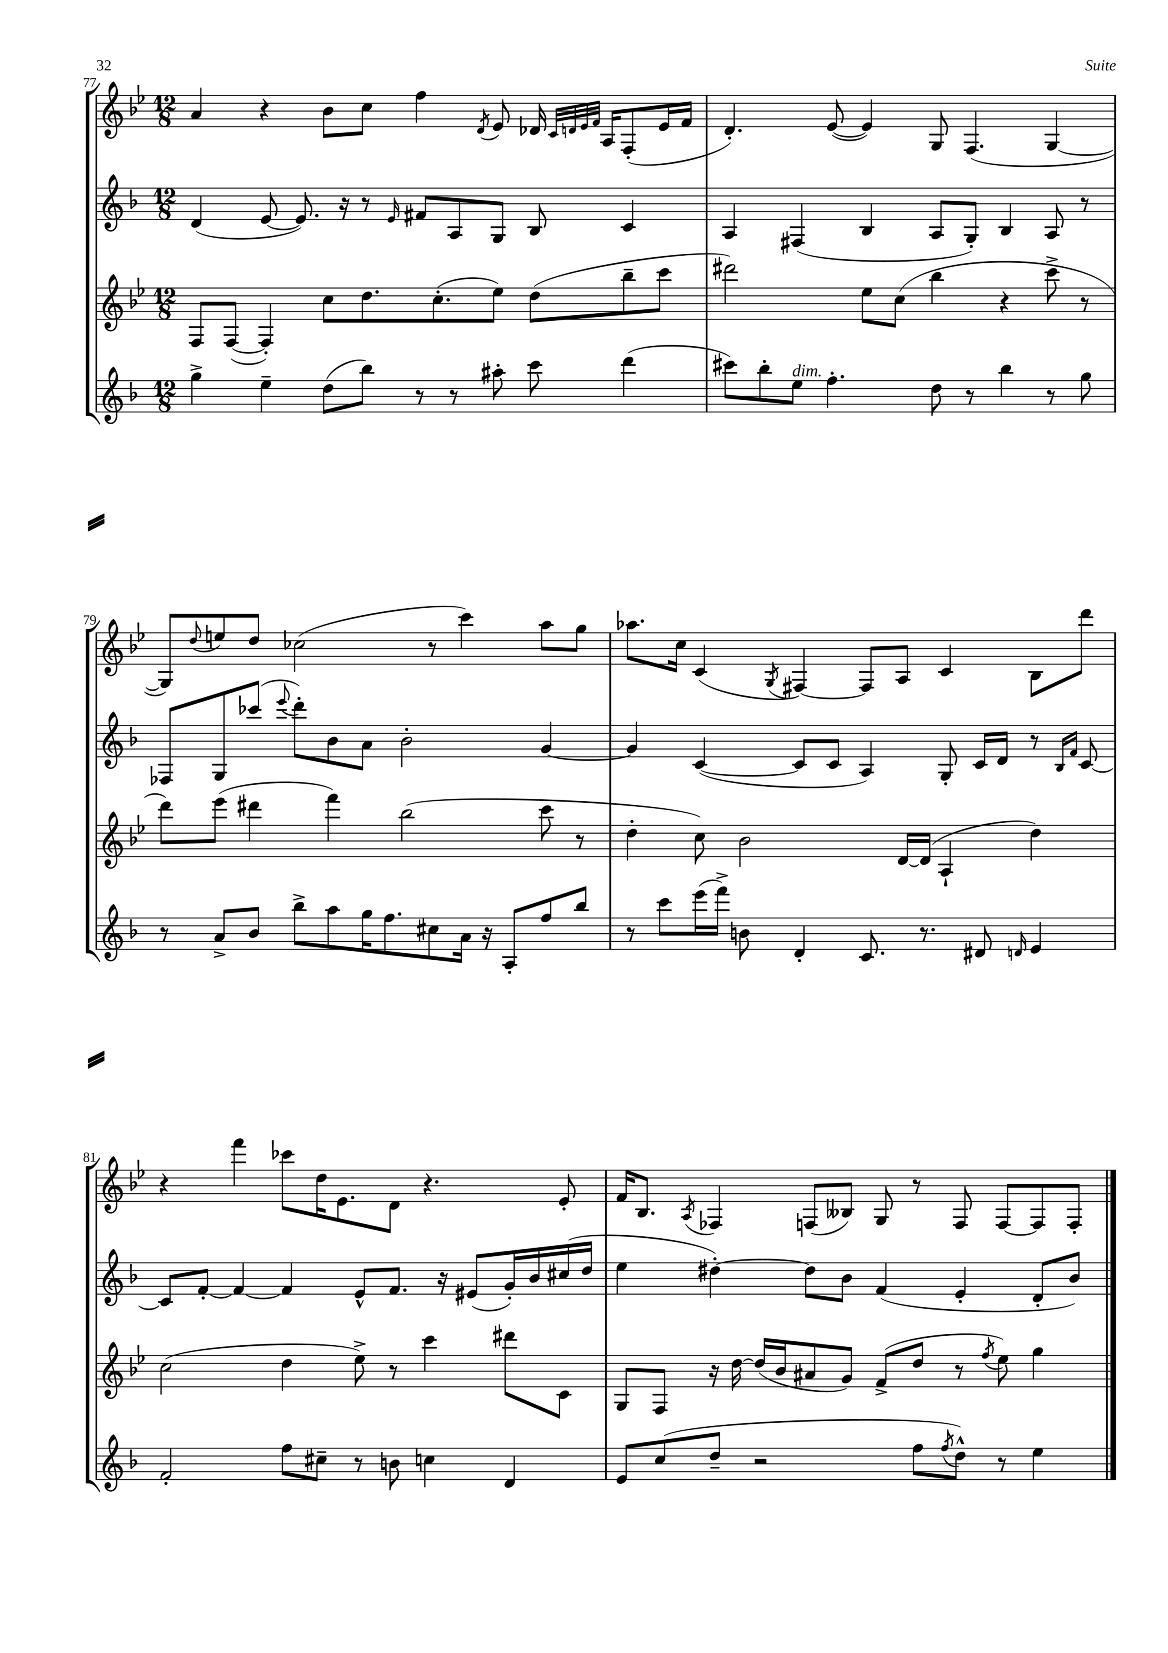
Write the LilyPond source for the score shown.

<<
\new StaffGroup <<
\new Staff = "s0" {
    \clef treble \key bes \major \numericTimeSignature \time 12/8
    a'4 r4 bes'8 c''8 f''4 \acciaccatura { d'8 } ees'8 des'16 \grace { c'32 d'32 ees'32 f'32 } a16 f8-.( ees'16 f'16 |
    d'4.-.) ees'8~( ees'4) g8 f4.( g4~ |
    g8) \appoggiatura { d''8 } e''8 d''8 ces''2( r8 c'''4) a''8 g''8 |
    aes''8. c''16 c'4( \acciaccatura { g8 } fis4~) fis8 a8 c'4 bes8 d'''8 |
    r4 f'''4 ces'''8 d''16 ees'8. d'8 r4. ees'8-. |
    f'16 bes8. \acciaccatura { a8 } fes4 f8( beses8) g8 r8 f8 f8~ f8 f8-. \bar "|." |
}
\new Staff = "s1" {
    \clef treble \key f \major \numericTimeSignature \time 12/8
    d'4( e'8~ e'8.) r16 r8 \grace { e'16 } fis'8 a8 g8 bes8 c'4 |
    a4 fis4( bes4 a8 g8-.) bes4 a8 r8 |
    fes8 g8 ces'''8( \appoggiatura { e'''8 } d'''8-.) bes'8 a'8 bes'2-. g'4~ |
    g'4 c'4~( c'8 c'8 a4) g8-. c'16 d'16 r8 \grace { bes16 f'16 } c'8~ |
    c'8 f'8~-. f'4~ f'4 e'8-^ f'8. r16 eis'8( g'16-.) bes'16 cis''16( d''16 |
    e''4 dis''4~-.) dis''8 bes'8 f'4( e'4-. d'8-. bes'8) \bar "|." |
}
\new Staff = "s2" {
    \clef treble \key bes \major \numericTimeSignature \time 12/8
    f8 f8~( f4-.) c''8 d''8. c''8.-.( ees''8) d''8( bes''8-- c'''8 |
    dis'''2) ees''8 c''8( bes''4 r4 c'''8-> r8 |
    d'''8) ees'''8( dis'''4 f'''4) bes''2( c'''8 r8 |
    d''4-. c''8) bes'2 d'16~ d'16( a4-! d''4) |
    c''2( d''4 ees''8->) r8 c'''4 dis'''8 c'8 |
    g8 f8 r16 d''16~ d''16( bes'16 ais'8 g'8) f'8->( d''8 r8 \acciaccatura { f''8 } ees''8) g''4 \bar "|." |
}
\new Staff = "s3" {
    \clef treble \key f \major \numericTimeSignature \time 12/8
    g''4-> e''4-- d''8( bes''8) r8 r8 ais''8-. c'''8 d'''4( |
    cis'''8) bes''8-. e''8^\markup { \italic "dim." } f''4.-. d''8 r8 bes''4 r8 g''8 |
    r8 a'8-> bes'8 bes''8-> a''8 g''16 f''8. cis''8 a'16 r16 a8-. f''8 bes''8 |
    r8 c'''8 e'''16( f'''16->) b'8 d'4-. c'8. r8. dis'8 \grace { d'16 } e'4 |
    f'2-. f''8 cis''8-- r8 b'8 c''4 d'4 |
    e'8 c''8( d''8-- r2 f''8 \acciaccatura { f''8 } d''8-^) r8 e''4 \bar "|." |
}
>>
>>
\layout { \context { \Score currentBarNumber = #77 } }
